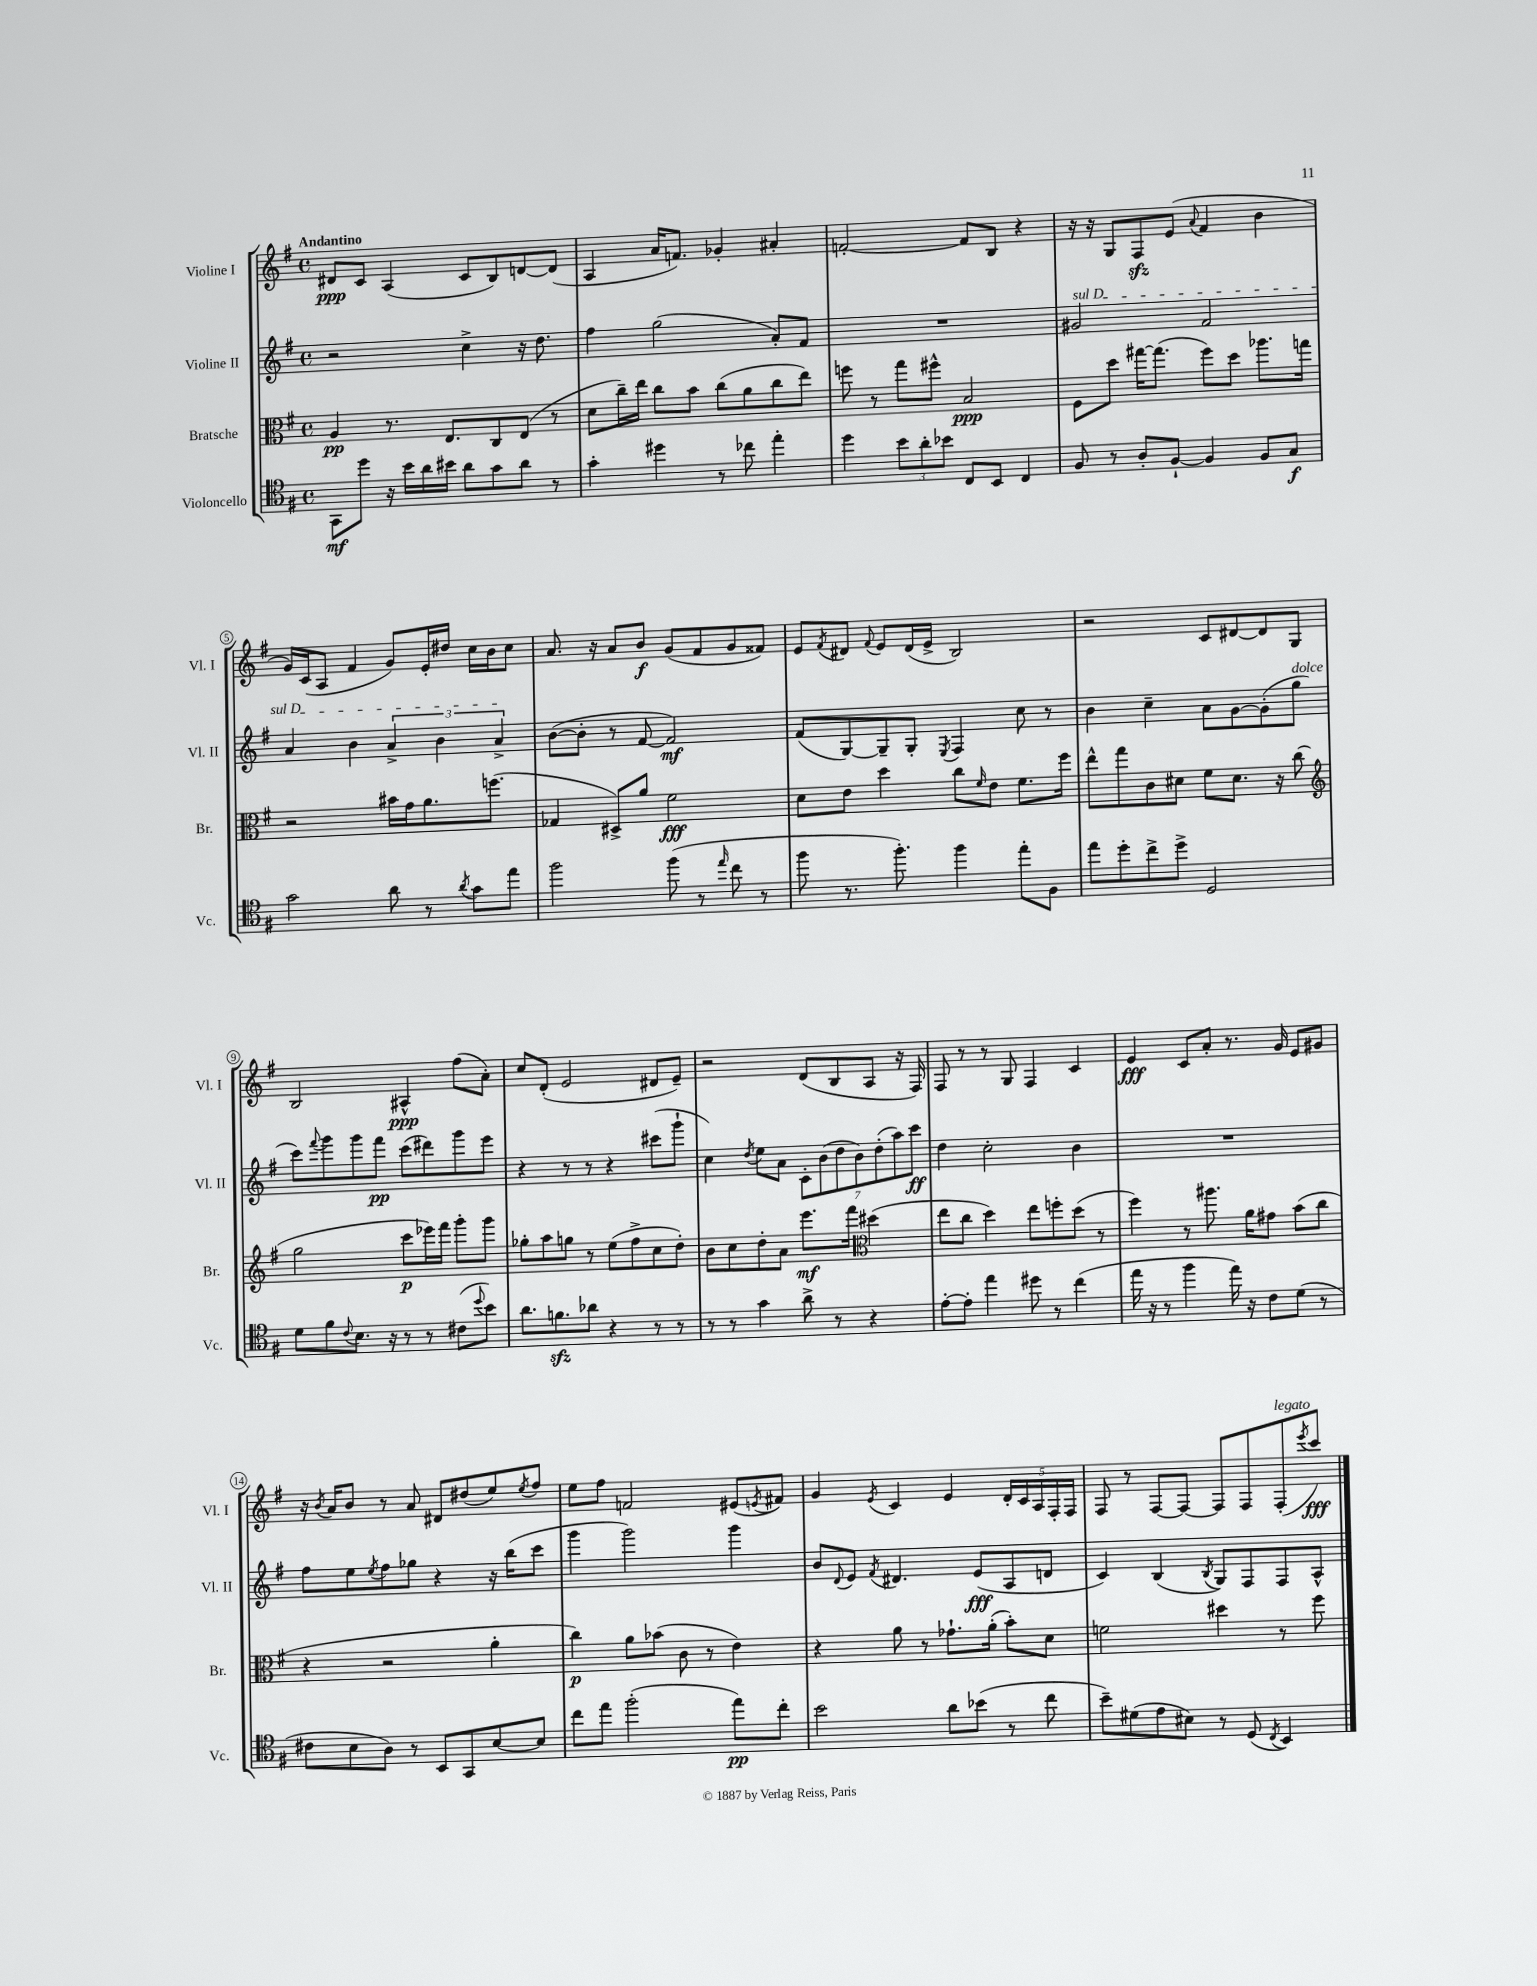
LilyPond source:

<<
\new StaffGroup <<
\new Staff = "s0" \with { instrumentName = "Violine I" shortInstrumentName = "Vl. I" } {
    \clef treble \key g \major \defaultTimeSignature \time 4/4 \tempo "Andantino"
    dis'8\ppp c'8 a4( c'8 b8) d'8~ d'8( |
    a4 a'16 f'8.) ges'4-. ais'4-. |
    f'2~-. f'8 b8 r4 |
    r16 r16 g8 fis8\sfz e'8( \appoggiatura { a'8 } fis'4 b'4 |
    g'16) c'16( a8 fis'4 g'8) e'16-. dis''16 c''16 b'16 c''8 |
    a'8. r16 a'8 b'8\f g'8( fis'8 g'8 fisis'8) |
    e'8 \acciaccatura { fis'8 } dis'8 \appoggiatura { fis'8 } e'8 dis'16( e'16-> b2) |
    r2 c'8 dis'8~ dis'8 g8 |
    b2 ais4-^\ppp fis''8( a'8-.) |
    c''8 d'8-.( e'2 dis'8 e'8--) |
    r2 d'8( b8 a8 r16 fis16) |
    fis8 r8 r8 g8 fis4 c'4 |
    e'4\fff c'8 a'8-. r8. g'16 e'8 gis'8 |
    r16 \acciaccatura { b'8 } a'16 b'8 r8 a'8 dis'8 dis''8( e''8) \acciaccatura { e''8 } fis''8 |
    e''8 fis''8 f'2 eis'8( \acciaccatura { e'8 } fis'8) |
    g'4 \acciaccatura { e'8 } c'4 e'4 \tuplet 5/4 { d'16-. c'16 a16 fis16-. fis16 } |
    fis8 r8 fis8~ fis8~ fis8 fis8 fis8-.^\markup { \italic "legato" }( \acciaccatura { e'''8 } c'''8\fff) \bar "|." |
}
\new Staff = "s1" \with { instrumentName = "Violine II" shortInstrumentName = "Vl. II" } {
    \clef treble \key g \major \defaultTimeSignature \time 4/4
    r2 c''4-> r16 d''8. |
    fis''4 g''2( a'8-.) fis'8 |
    R1 |
    \once \override TextSpanner.bound-details.left.text = \markup { \italic "sul D" } gis'2\startTextSpan fis'2 |
    a'4 b'4 \tuplet 3/2 { a'4-> b'4 a'4->\stopTextSpan } |
    b'8~( b'8-. r8 fis'8~ fis'2\mf) |
    fis'8( g8~) g8-- g8-. \acciaccatura { e8 } fis4 c''8 r8 |
    b'4 c''4-- a'8 g'8~ g'8-.( g''8^\markup { \italic "dolce" } |
    c'''8) \appoggiatura { fis'''8 } g'''8 g'''8 fis'''8\pp c'''8( dis'''8) g'''8 e'''8 |
    r4 r8 r8 r4 cis'''8( g'''8-! |
    c''4) \acciaccatura { d''8 } e''8 a'8 \tuplet 7/4 { c'8-. b'8( d''8 b'8) d''8-.( a''8) c'''8\ff } |
    d''4 c''2-. b'4 |
    R1 |
    fis''8 e''8 \acciaccatura { e''8 } fis''8 ges''8 r4 r16 b''16( c'''8 |
    g'''4 g'''2) g'''4 |
    b'8 \appoggiatura { d'8 } e'8 \acciaccatura { fis'8 } dis'4. e'8\fff( a8 d'8 |
    c'4) b4( \acciaccatura { b8 } g8) fis8 fis8 a8-^ \bar "|." |
}
\new Staff = "s2" \with { instrumentName = "Bratsche" shortInstrumentName = "Br." } {
    \clef alto \key g \major \defaultTimeSignature \time 4/4
    a4\pp r8. e8. c8 e8( r8 |
    d'8 c''16--) e''16 c''8 b'8 c''8( a'8 c''8 e''8) |
    f''8 r8 g''8 fis''8-^ b2\ppp |
    fis8 d''8 gis''16~ gis''8.( fis''8) d''8 aes''8. g''16 |
    r2 bis'16 g'16 a'8. f''8.( |
    ges4 dis8->) a'8 fis'2\fff |
    d'8 e'8 d''4 c''8 \grace { fis'16 } e'8 fis'8. fis''16 |
    e''8-^ g''8 c'8 dis'8 fis'8 dis'8. r16 c''8( |
    \clef treble g''2 c'''8\p ees'''16) fis'''16 g'''8-. g'''8 |
    ges''8-. a''8 g''8 r8 e''8( fis''8-> c''8 d''8-.) |
    b'8 c''8 d''8-. a'8 e'''8.\mf fis'''16 \clef alto dis''4( |
    e''8 c''8 d''4) e''8 f''8-. d''8( r8 |
    fis''4) r8 ais''8. a'16 gis'8 b'8( c''8 |
    r4 r2 a'4-. |
    c''4\p) a'8 bes'8( c'8 r8 e'4) |
    r4 a'8 r8 ges'8.-! a'16-.( b'8-.) d'8 |
    f'2 dis''4 r8 fis''8 \bar "|." |
}
\new Staff = "s3" \with { instrumentName = "Violoncello" shortInstrumentName = "Vc." } {
    \clef tenor \key g \major \defaultTimeSignature \time 4/4
    g,8\mf d''8 r16 b'16 a'16 bis'16 a'8 g'8 a'8 r8 |
    g'4-. dis''4 r8 ces''8 e''4-. |
    d''4 \tuplet 3/2 { b'8 a'8-. bes'8 } c8 b,8 c4 |
    fis8 r8 a8-. fis8~-! fis4 fis8 g8\f |
    g'2 a'8 r8 \acciaccatura { a'8 } g'8 e''8 |
    fis''2 fis''8( r8 \grace { e''16 } c''8 r8 |
    fis''8 r8. fis''8.-.) fis''4 e''8-. fis8 |
    e''8 d''8-. c''8-> d''8-> d2 |
    d'8 fis'8 \appoggiatura { c'8 } b8. r16 r8 r8 cis'8( \appoggiatura { d''8 } b'8) |
    a'8. f'8.\sfz aes'8 r4 r8 r8 |
    r8 r8 g'4 a'8-> r8 r4 |
    e'8~-. e'8-. e''4 dis''8 r8 c''4( |
    e''16 r16 r8 fis''4 e''16) r16 c'8 d'8( r8 |
    cis'8 b8 a8) r8 b,8 g,8 b8~ b8 |
    c''8 e''8 fis''2-.( e''8\pp) c''8-. |
    b'2 a'8 bes'8( r8 c''8 |
    b'8--) dis'8( e'8 bis8) r8 d8( \acciaccatura { c8 } b,4) \bar "|." |
}
>>
>>
\layout { \context { \Score \override BarNumber.stencil = #(make-stencil-circler 0.1 0.3 ly:text-interface::print) } }
